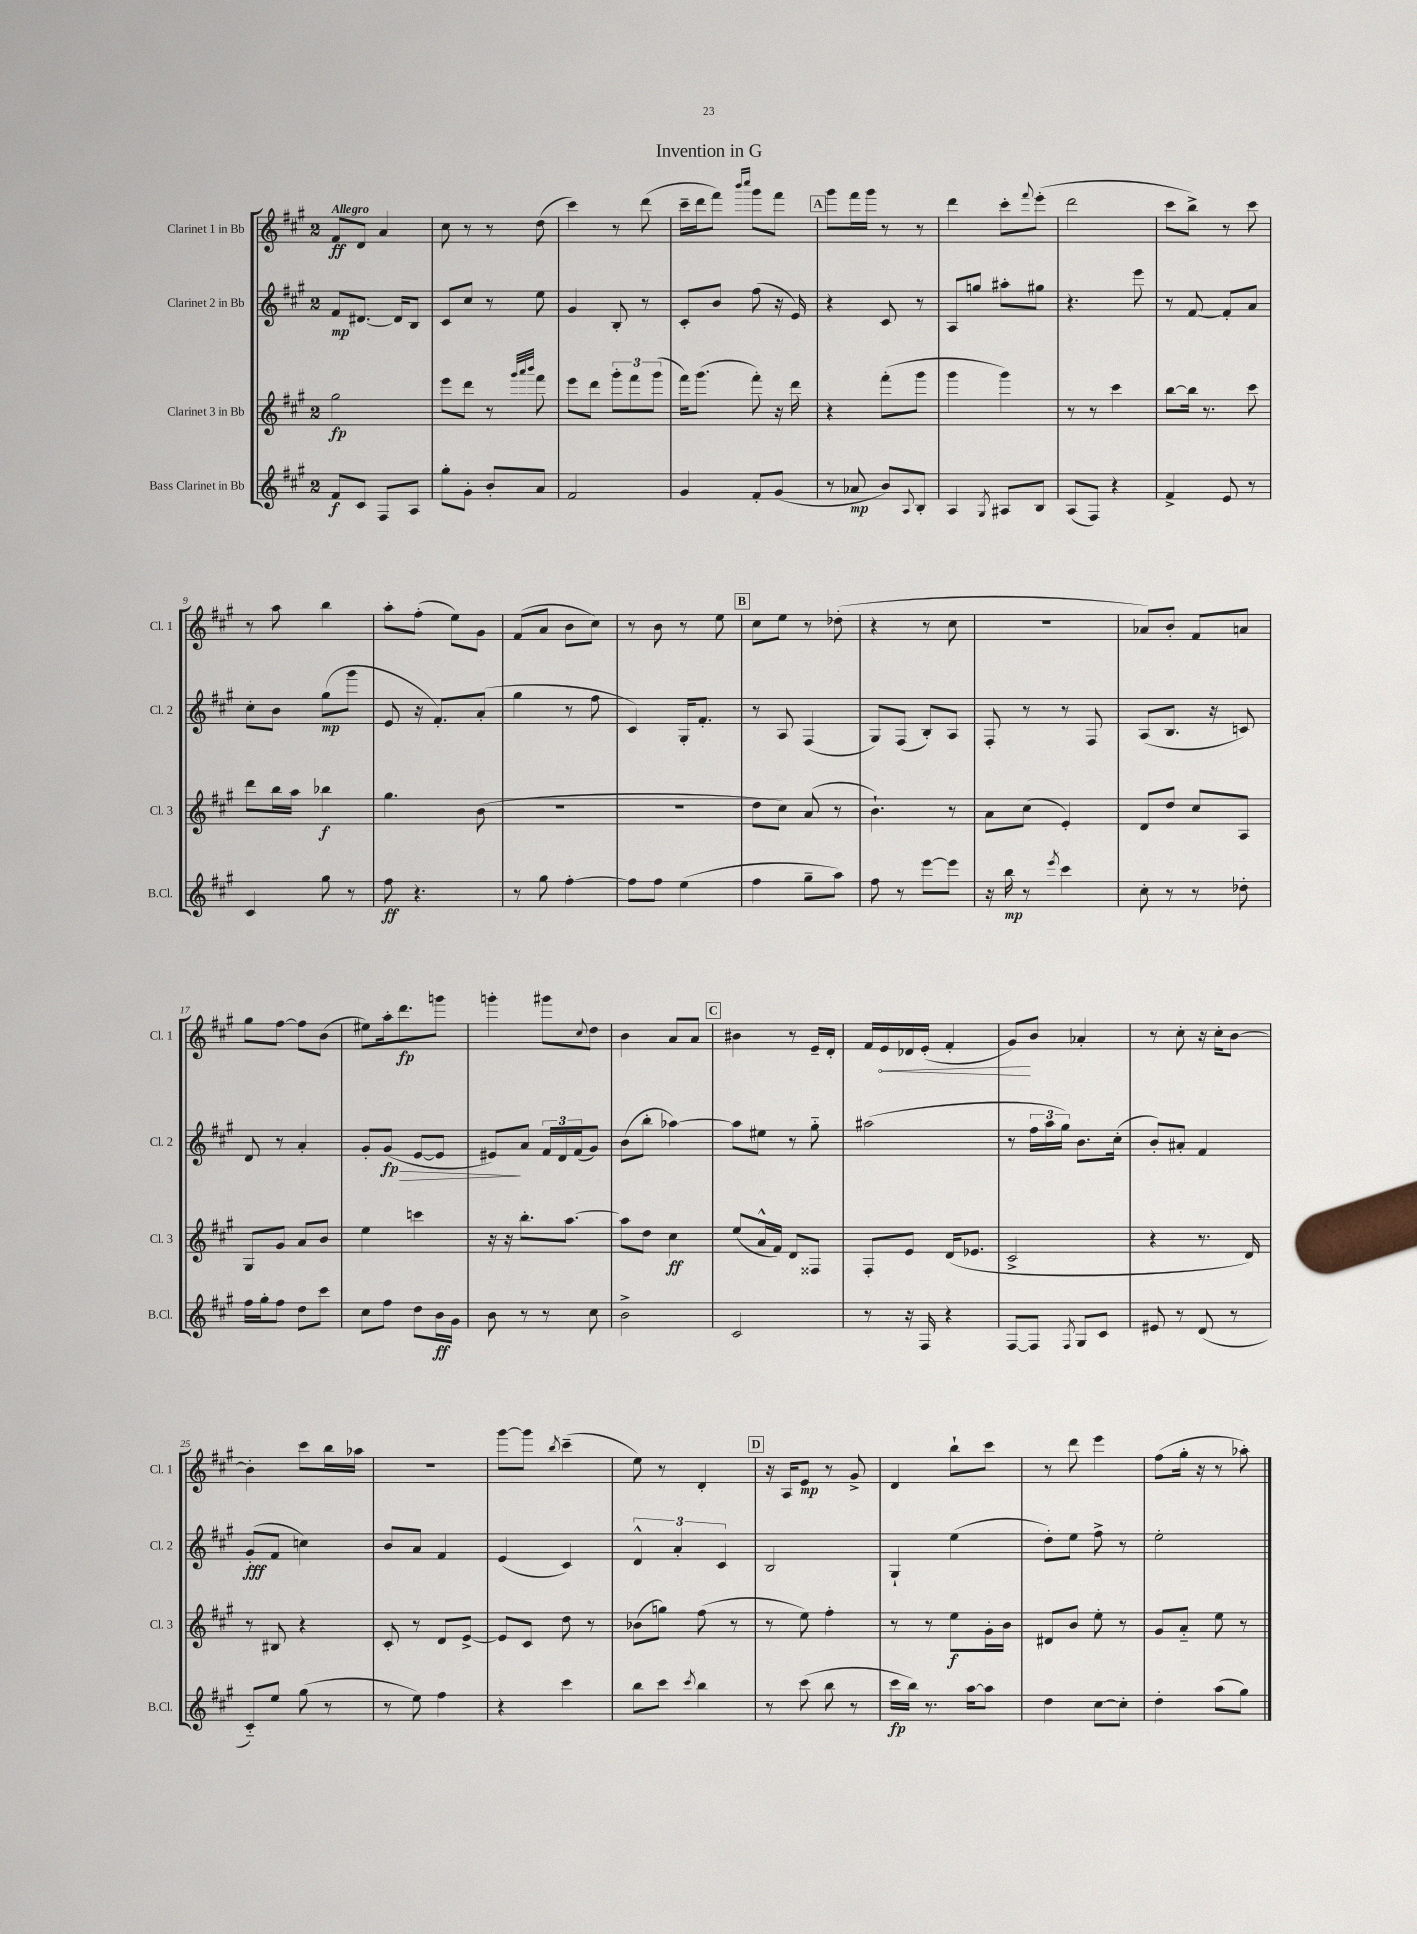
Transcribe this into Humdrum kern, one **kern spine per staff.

**kern	**kern	**kern	**kern
*staff4	*staff3	*staff2	*staff1
*clefG2	*clefG2	*clefG2	*clefG2
*k[f#c#g#]	*k[f#c#g#]	*k[f#c#g#]	*k[f#c#g#]
*M2/4	*M2/4	*M2/4	*M2/4
8f#	2gg#	8f#	8f#
8c#	.	[8.d#	8d
8F#	.	.	4a
.	.	16d#]	.
8A	.	8B	.
=	=	=	=
8gg#'	8eee	8c#	8cc#
8g#'	8ddd	8cc#	8r
8b'	8r	8r	8r
.	32qqggg#	.	.
.	32qqaaa	.	.
.	32qqbbb	.	.
8a	8fff#	8ee	(8dd
=	=	=	=
2f#	8eee	4g#	4ccc#)
.	8ddd	.	.
.	12ggg#'	8B'	8r
.	12fff#	.	.
.	.	8r	(8ddd
.	(12ggg#	.	.
=	=	=	=
4g#	16fff#)	8c#'	16ccc#~
.	(8.ggg#	.	16ddd
.	.	8b	8fff#)
.	.	.	16qqbbb
.	.	.	16qqcccc#
8f#'	8fff#')	(8ff#	8ggg#
(8g#	16r	16r	8fff#
.	16ddd	16e)	.
=	=	=	=
8r	4r	4r	8ggg#
8a-	.	.	16fff#
.	.	.	16ggg#
8b)	(8fff#'	8c#	8r
8qqA	.	.	.
8B'	8ggg#	8r	8r
=	=	=	=
4A	4ggg#	8A	4ddd
.	.	8gg	.
8qG#	.	.	.
8A#	4ggg#)	8aa#'	8ccc#'
.	.	.	8qqfff#
8B	.	8gg#	(8eee'
=	=	=	=
(8A	8r	4.r	2ddd
8F#)	8r	.	.
4r	4ccc#	.	.
.	.	8eee	.
=	=	=	=
4f#^	[8bb	8r	8ccc#
.	16bb]	[8f#	8bb^)
.	8.r	.	.
8e	.	8f#']	8r
8r	8ccc#	8a	8ccc#
=	=	=	=
4c#	8ddd	8cc#'	8r
.	16bb	8b	8aa
.	16aa	.	.
8gg#	4bb-	(8gg#	4bb
8r	.	8ggg#	.
=	=	=	=
8ff#	4.gg#	8e	8aa'
4.r	.	16r	(8ff#'
.	.	8.f#')	.
.	.	.	8ee)
.	(8b	(8a'	8g#
=	=	=	=
8r	2r	4gg#	(8f#
8gg#	.	.	8a
[4ff#'	.	8r	8b
.	.	8ff#	8cc#)
=	=	=	=
8ff#]	2r	4c#)	8r
8ff#	.	.	8b
(4ee	.	16G#'	8r
.	.	8.f#'	.
.	.	.	8ee
=	=	=	=
4ff#	8dd	8r	8cc#
.	8cc#)	8A	8ee
8gg#~	(8a	(4F#	8r
8aa)	8r	.	(8dd-'
=	=	=	=
8ff#	4.b`)	8G#)	4r
8r	.	(8F#	.
[8eee	.	8B')	8r
8eee]	8r	8A	8cc#
=	=	=	=
16r	8a	8F#'	2r
16bb	.	.	.
8r	(8cc#	8r	.
8qeee	.	.	.
4ccc#	4e')	8r	.
.	.	8F#	.
=	=	=	=
8cc#'	8d	(8A	8a-)
8r	8dd	8.B	8b'
8r	8cc#	.	8f#
.	.	16r	.
8dd-'	8A	8c)	8a
=	=	=	=
16ff#	8G#	8d	8gg#
16gg#'	.	.	.
8ff#	8g#	8r	[8ff#
8dd	8a	4a'	8ff#]
8ccc#	8b	.	(8b
=	=	=	=
8cc#	4ee	8g#'	8ee#)
8ff#	.	(8g#	16aa'
.	.	.	8.ddd
8dd	4ccc	[8e	.
16b	.	8e]	8ggg
16g#	.	.	.
=	=	=	=
8b	16r	8e#)	4ggg'
.	16r	.	.
8r	8.bb'	8a	.
8r	.	24f#	8ggg#
.	.	24d	.
.	[8.aa	.	.
.	.	(24f#	.
.	.	.	8qqcc#
8cc#	.	8g#)	8dd
=	=	=	=
2b^	8aa]	(8b	4b
.	8dd	8bb'	.
.	4cc#	[4aa-)	8a
.	.	.	8a
=	=	=	=
2c#	(8ee	8aa-]	4b#
.	16a^^	8ee#	.
.	16f#)	.	.
.	8d	8r	8r
.	8F##	8gg#'~	16e~
.	.	.	16d'
=	=	=	=
8r	8F#'	(2aa#	16f#
.	.	.	16e
16r	8e	.	16d-
16F#	.	.	(16e'
4r	(16d	.	4f#'
.	8.e-	.	.
=	=	=	=
[8F#	2c#^	8r	8g#)
8F#]	.	24ff#	8b
.	.	24aa	.
.	.	24gg#)	.
8qF#	.	.	.
8G#	.	8.b	4a-'
8c#	.	.	.
.	.	(16cc#'	.
=	=	=	=
8e#	4r	8b')	8r
8r	.	8a#'	8cc#'
(8d	8.r	4f#	16r
.	.	.	16cc#'
8r	.	.	[8b
.	16d)	.	.
=	=	=	=
8c#'~)	8r	(8g#'	4b']
8ee	8B#	8f#	.
(8gg#	4r	4cc)	8ccc#
8r	.	.	16bb
.	.	.	16aa-
=	=	=	=
8r	8c#'	8b	2r
8ee)	8r	8a	.
4ff#	8d	4f#	.
.	[8e^	.	.
=	=	=	=
4r	8e]	(4e	[8ggg#
.	8c#	.	8ggg#]
.	.	.	8qbb
4ccc#	8dd	4c#)	(4ccc#~
.	8r	.	.
=	=	=	=
8bb	(8b-	6d^^	8ee)
8ccc#	8gg)	.	8r
.	.	6a'	.
8qccc#	.	.	.
4bb	(8ff#	.	4d'
.	.	6c#	.
.	8r	.	.
=	=	=	=
8r	8r	2B	16r
.	.	.	16A
(8ccc#	8ee)	.	8e
8bb	4ff#'	.	8r
8r	.	.	8g#^
=	=	=	=
16ccc#	8r	4G#`	4d
16bb)	.	.	.
8.r	8r	.	.
.	8ee	(4ee	8bb`
[16aa	.	.	.
8aa]	16g#'	.	8ccc#
.	16b	.	.
=	=	=	=
4dd	8d#	8dd')	8r
.	8b	8ee	8ddd
[8cc#	8ee'	8ff#^	4eee
8cc#']	8r	8r	.
=	=	=	=
4dd'	8g#	2ee'	(8ff#
.	8a'~	.	16gg#'
.	.	.	16r
(8aa	8ee	.	8r
8gg#)	8r	.	8aa-')
==	==	==	==
*-	*-	*-	*-
